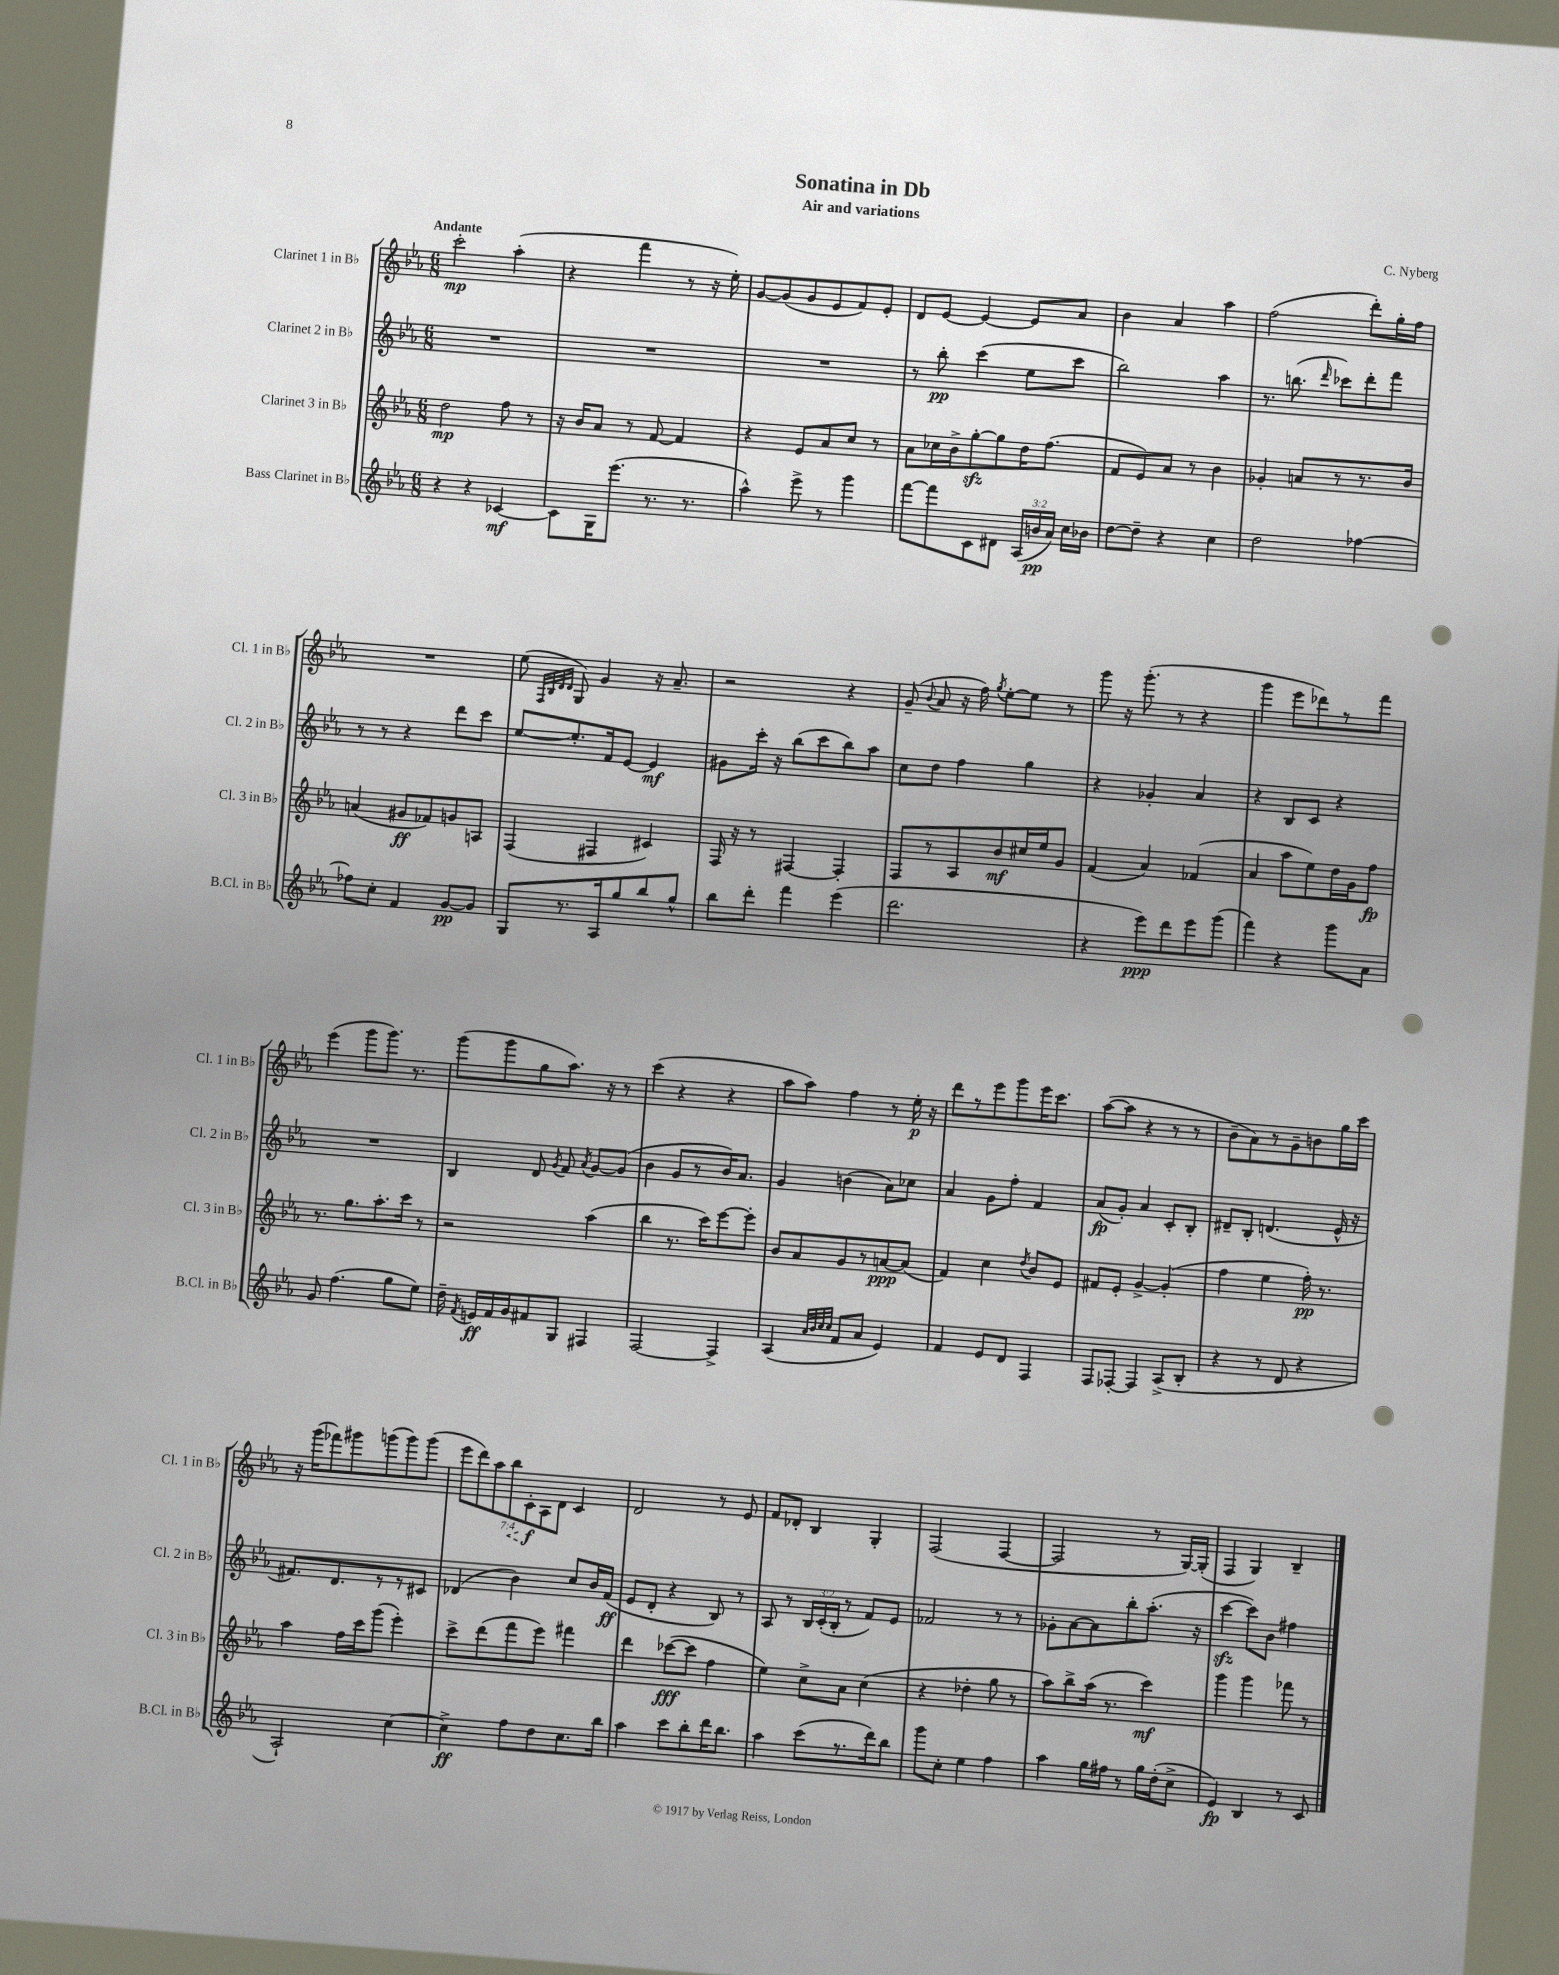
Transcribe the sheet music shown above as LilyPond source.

\header { title = "Sonatina in Db" composer = "C. Nyberg" subtitle = "Air and variations" }
<<
\new StaffGroup <<
\new Staff = "s0" \with { instrumentName = "Clarinet 1 in Bb" shortInstrumentName = "Cl. 1 in Bb" } {
    \clef treble \key ees \major \numericTimeSignature \time 6/8 \override Staff.TupletNumber.text = #tuplet-number::calc-fraction-text \tempo "Andante"
    \autoBeamOff c'''2-.\mp aes''4-.( |
    r4 f'''4 r8 r16 ees''16-.) |
    g'8[~ g'8( g'8 ees'8 f'8) ees'8]-. |
    d'8[ ees'8]~ ees'4~ ees'8[ aes'8] |
    bes'4 aes'4 aes''4 |
    f''2( d'''8[-.) g''16-. f''16] |
    R2. |
    ees''8( \grace { f32[ bes32 d'32 d'32] } g8) g'4 r16 aes'8.-- |
    r2 r4 |
    g'8--( \appoggiatura { bes'8 } aes'8 r16 f''16) \acciaccatura { g''8 } ees''8[~-. ees''8] r8 |
    g'''8 r16 g'''8.-.( r8 r4 |
    g'''4 ees'''8[ des'''8) r8 f'''8] |
    ees'''4( g'''8[ g'''8.]) r8. |
    g'''8[( g'''8 g''8 aes''8.]) r16 r8 |
    c'''4( r4 r4 |
    aes''8[ aes''8]) f''4 r8 ees''16-.\p r16 |
    d'''8[ r8 ees'''8 g'''8 ees'''16 c'''8.] |
    aes''8[~( aes''8] r4 r8 r8 |
    bes'8[-- aes'8) r8 g'8-- b'8 g''16 c'''16] |
    r16 g'''16[( fes'''8) gis'''8 g'''8( g'''8) g'''8]( |
    \tuplet 7/4 { ees'''8[ d'''8) aes''8 \once \override Hairpin.style = #'dashed-line bes''8\< c'8-.\f\! aes8 d'8] } c'4 |
    d'2 r8 ees'8 |
    f'8[ des'8]-. bes4 g4-. |
    f2( f4~ |
    f2 r8 g16[~) g16]-.( |
    f4 g4) bes4-- \bar "|." |
}
\new Staff = "s1" \with { instrumentName = "Clarinet 2 in Bb" shortInstrumentName = "Cl. 2 in Bb" } {
    \clef treble \key ees \major \numericTimeSignature \time 6/8 \override Staff.TupletNumber.text = #tuplet-number::calc-fraction-text
    \autoBeamOff R2. |
    R2. |
    R2. |
    r8 bes''8-.\pp c'''4( ees''8[ c'''8] |
    bes''2) aes''4 |
    r8. b''8.( \grace { d'''16 } ces'''8[) d'''8-. f'''8] |
    r8 r8 r4 d'''8[ c'''8] |
    ees''8[~ ees''8.-. f'16 ees'8]~ ees'4\mf |
    gis'8[ c'''16]-. r16 bes''8[( c'''8 bes''8) aes''8] |
    c''8[ d''8] f''4 g''4 |
    r4 ges'4-. aes'4 |
    r4 bes8[ c'8] r4 |
    R2. |
    bes4 d'8 \acciaccatura { g'8 } f'8 \acciaccatura { aes'8 } g'8[~ g'8]( |
    bes'4 g'8[ r8 bes'16) aes'8.] |
    g'4 b'4( aes'8[) ces''8] |
    aes'4 g'8[ f''8]-. f'4 |
    aes'8[\fp( g'8]-.) aes'4 c'8[-. bes8]-. |
    dis'8[-- bes8]-. d'4.( ees'16-^ r16 |
    fis'8.[) d'8. r8 r8 cis'8] |
    des'4( bes'4) c''8[ bes'16 f'16]\ff( |
    ees'8[ d'8]-. r4 bes8) r8 |
    aes8 r8 \tuplet 3/2 { bes16[ c'16-.( bes16]-. } r8 f'8[) ees'8] |
    fes'2 r8 r8 |
    ges'8[-. aes'8~ aes'8 bes''8-. aes''8.]-.( r16 |
    c'''4~\sfz c'''8[) bes'8] fis''4 \bar "|." |
}
\new Staff = "s2" \with { instrumentName = "Clarinet 3 in Bb" shortInstrumentName = "Cl. 3 in Bb" } {
    \clef treble \key ees \major \numericTimeSignature \time 6/8
    \autoBeamOff d''2\mp f''8 r8 |
    r16 bes'16[ aes'8] r8 f'8~ f'4 |
    r4 ees'8[ aes'8 c''8] r8 |
    aes'8[ ces''16 bes'16-> g''8~-.\sfz g''8 d''16 f''8.]( |
    f'8[ ees'8) aes'8] r8 bes'4 |
    ges'4-. a'8[ r8 r8. bes'16] |
    a'4( gis'8[\ff fes'8) g'8 a8] |
    f4( fis4 cis'4) |
    f16 r16 r8 fis4~ fis4-. |
    f8[ r8 aes8 bes'8\mf cis''16 ees''16 g'8] |
    f'4( aes'4) fes'4( |
    aes'4 aes''8[ ees''8) d''16 g'16 f''8]\fp |
    r8. g''8.[ aes''8.-. c'''16] r8 |
    r2 aes''4( |
    bes''4 r8. c'''16[) ees'''8~ ees'''8]-. |
    bes'8[ aes'8 g'8 r8 a'8~\ppp a'8]( |
    f'4) c''4 \acciaccatura { d''8 } bes'8[ ees'8] |
    fis'8[ ees'8]-. g'4~-> g'4-.( |
    f''4 ees''4 f''16-.\pp) r8. |
    aes''4 f''16[ c'''16 g'''8]( ees'''4-.) |
    c'''8[-> d'''8( f'''8 ees'''8]) fis'''4 |
    d'''4 ces'''8[~\fff( ces'''8] f''4 |
    ees''4) c''8[-> aes'8] c''4( |
    r4 des''4-. g''8 r8 |
    aes''8[) bes''8-> aes''16]( r8. c'''4\mf) |
    g'''4 g'''4 fes'''8 r8 \bar "|." |
}
\new Staff = "s3" \with { instrumentName = "Bass Clarinet in Bb" shortInstrumentName = "B.Cl. in Bb" } {
    \clef treble \key ees \major \numericTimeSignature \time 6/8 \override Staff.TupletNumber.text = #tuplet-number::calc-fraction-text
    \autoBeamOff r4 r4 ces'4~\mf |
    ces'8[ g16 ees'''8.]( r8. r8. |
    aes''4-^) ees'''8-> r8 g'''4 |
    f'''8[~ f'''8 c'8 dis'8] \tuplet 3/2 { aes16[( b'16\pp aes'16]) } c''16[ bes'16] |
    d''8[~ d''8]-- r4 c''4 |
    d''2 fes''4~ |
    fes''8[ c''8]-. f'4 g'8[~\pp g'8] |
    g8[ r8. aes16 g''8 bes''8 g''8]-^ |
    bes''8[ d'''8]-. f'''4 ees'''4( |
    d'''2. |
    r4 ees'''8[\ppp) d'''8 ees'''8 g'''8]( |
    f'''4) r4 g'''8[ aes'8] |
    g'8 f''4.( g''8[ ees''8]) |
    d''16-- \acciaccatura { f'8 } e'16[\ff f'16 g'16 fis'8 g8] fis4 |
    f2~ f4-> |
    aes4( \grace { aes'32[ bes'32 c''32 c''32] } f'8[ aes'8] ees'4) |
    f'4 ees'8[ d'8] f4 |
    f8[ fes8]~-. fes4 aes8[->( bes8]-. |
    r4 r8 d'8 r4 |
    aes2-!) c''4~ |
    c''4->\ff f''8[ d''8 c''8. bes''16] |
    aes''4 c'''8[ bes''8-. d'''16 bes''8.] |
    aes''4 c'''8[( r8. d'''16) bes''8] |
    g'''8[ c''8]-. ees''4 f''4 |
    aes''4 g''16[ fis''16] r8 g''16[ d''16-.( c''8]-> |
    ees'4\fp) bes4 r8 c'8 \bar "|." |
}
>>
>>
\layout { \context { \Score \remove "Bar_number_engraver" } }
